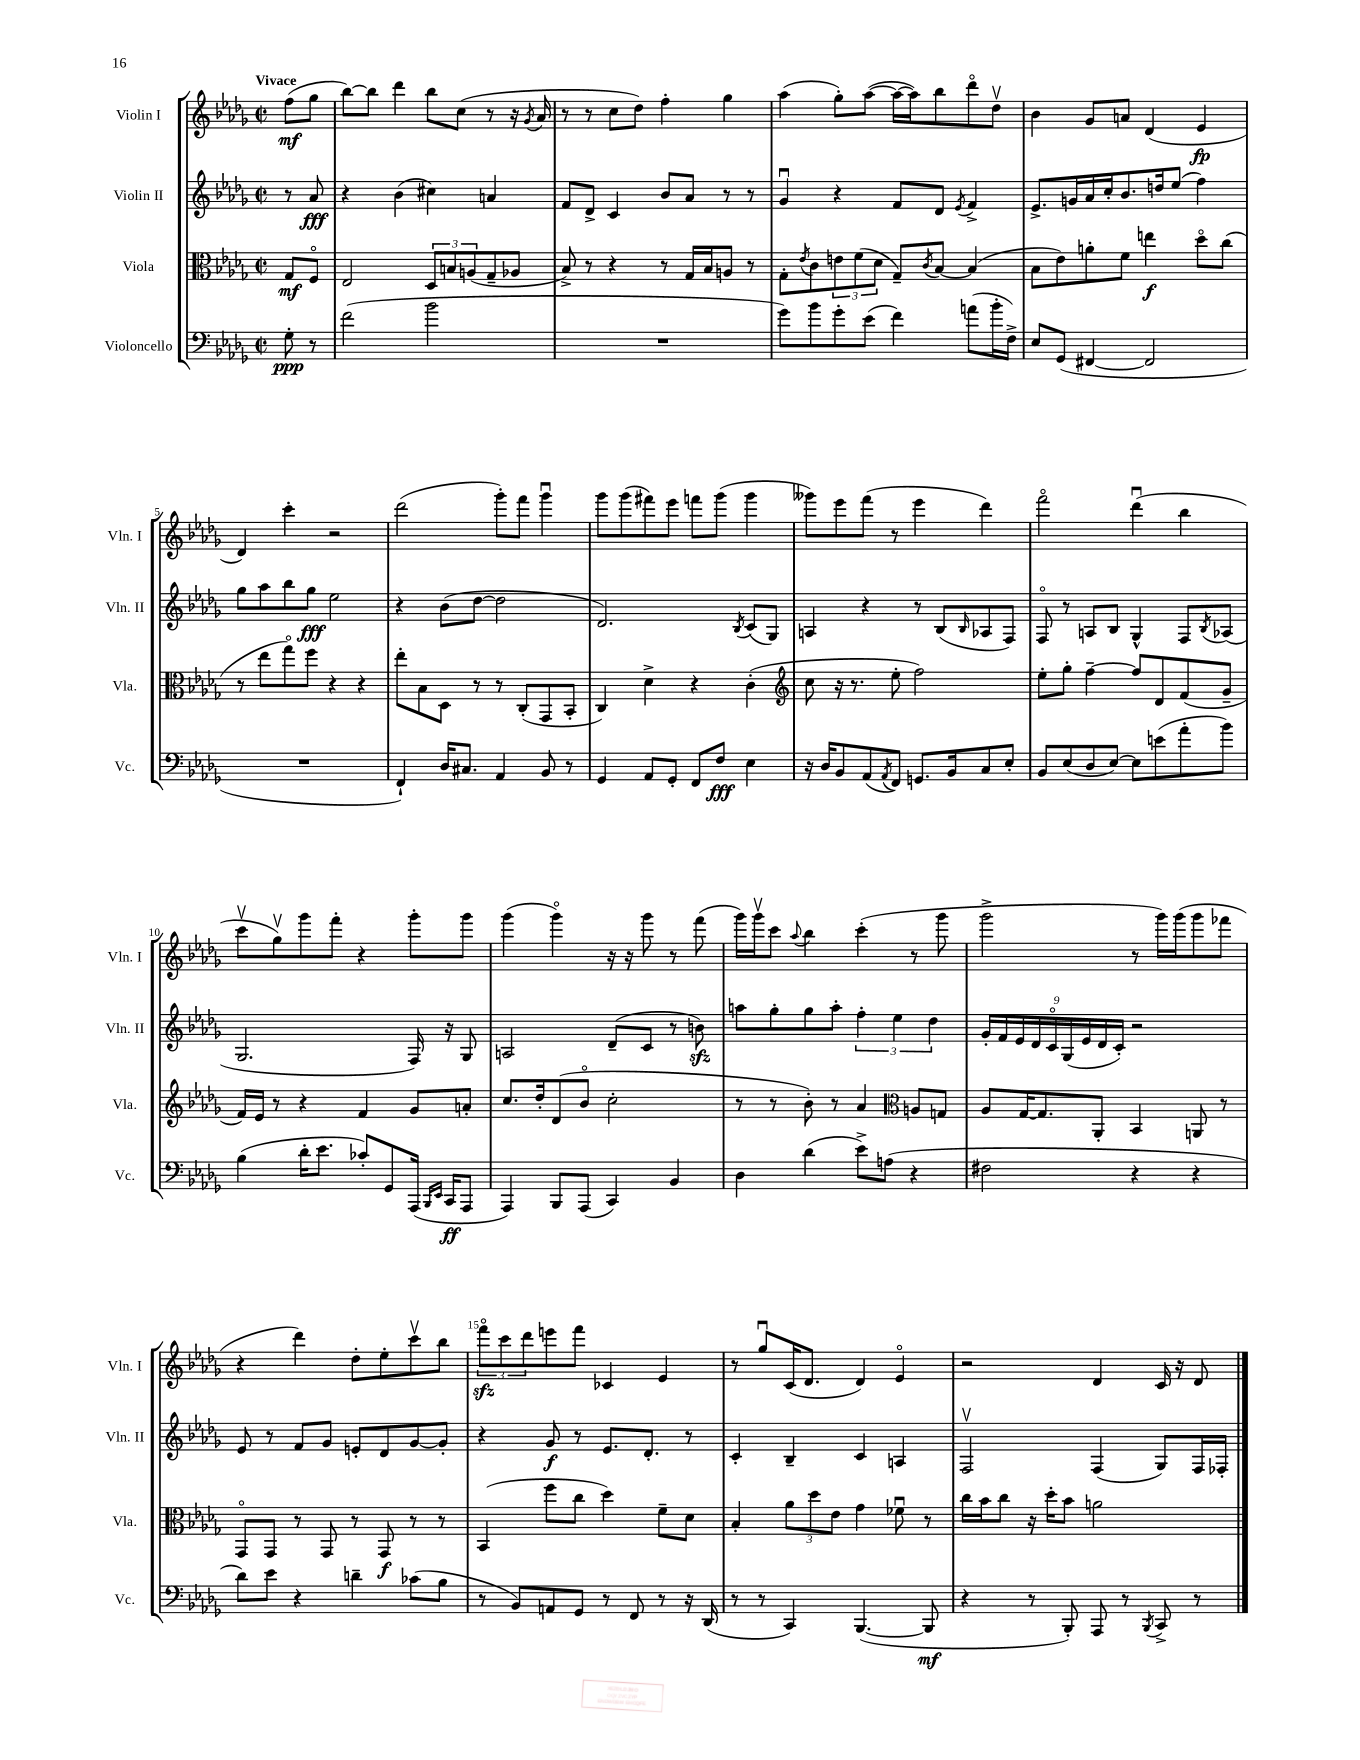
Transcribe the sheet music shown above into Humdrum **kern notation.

**kern	**kern	**kern	**kern
*staff4	*staff3	*staff2	*staff1
*clefF4	*clefC3	*clefG2	*clefG2
*k[b-e-a-d-g-]	*k[b-e-a-d-g-]	*k[b-e-a-d-g-]	*k[b-e-a-d-g-]
*M2/2	*M2/2	*M2/2	*M2/2
*met(c|)	*met(c|)	*met(c|)	*met(c|)
8G-'	8G-	8r	(8ff
8r	8Fo	8a-	8gg-
=	=	=	=
(2f	2E-	4r	[8bb-)
.	.	.	8bb-]
.	.	(4b-	4ddd-
2b-	12D-	4cc#)	8bb-
.	12B	.	.
.	.	.	(8cc
.	(12A	.	.
.	8G-~	4a	8r
.	8A-	.	16r
.	.	.	8qg-
.	.	.	16a-
=	=	=	=
1r	8B-^)	8f	8r
.	8r	8d-^	8r
.	4r	4c	8cc
.	.	.	8dd-)
.	8r	8b-	4ff'
.	16G-	8a-	.
.	16B-	.	.
.	8A	8r	4gg-
.	8r	8r	.
=	=	=	=
8g-)	8G-'	4g-u	(4aa-
.	8qe-	.	.
8b-	8c	.	.
8g-'	12e	4r	8gg-')
.	(12f	.	.
(8e-	.	.	([8aa-
.	12d-	.	.
4f)	8G-~)	8f	16aa-_
.	.	.	16aa-])
.	8qc	.	.
.	[8B-	8d-	8bb-
.	.	8qe-	.
(8a	(4B-]	4f^	8ddd-o
16b-'	.	.	8dd-v
16F^)	.	.	.
=	=	=	=
8E-	8B-	8.e-^	4b-
(8GG-	8e-)	.	.
.	.	16g	.
[4FF#	8a'	16a-	8g-
.	.	16cc'	.
.	8f	8.b-	8a
2FF#]	4ee	.	(4d-
.	.	16dd	.
.	.	(8ee-	.
.	8dd-o	4ff)	4e-
.	(8cc	.	.
=	=	=	=
1r	8r	8gg-	4d-)
.	8ee-	8aa-	.
.	8gg-o)	8bb-	4ccc'
.	8ff	8gg-	.
.	4r	2ee-	2r
.	4r	.	.
=	=	=	=
4FF`)	8ee-'	4r	(2ddd-
.	8B-	.	.
16D-	8D-	(8b-	.
8.C#	.	.	.
.	8r	[8dd-	.
4AA-	8r	2dd-]	8ggg-')
.	(8C'	.	8fff
8BB-	8GG-	.	4ggg-u
8r	8BB-'	.	.
=	=	=	=
4GG-	4C)	2.d-)	8ggg-
.	.	.	(8ggg-
8AA-	4d-^	.	8fff#)
8GG-'	.	.	8eee-
8FF	4r	.	8fff
8F	.	.	(8ggg-
.	.	8qB-	.
4E-	(4c'	(8c	4ggg-
.	.	8G-)	.
=	=	=	=
*	*clefG2	*	*
16r	8cc	4A	8ggg--)
16D-	.	.	.
8BB-	16r	.	8eee-
.	8.r	.	.
(8AA-	.	4r	(8fff
8qAA-	.	.	.
8FF)	8ee-'	.	8r
8.GG	2ff)	8r	4eee-
.	.	(8B-	.
16BB-	.	.	.
.	.	16qqB-	.
8C	.	8A-	4ddd-)
8E-'	.	8F)	.
=	=	=	=
8BB-	8ee-'	8Fo	2fffo
(8E-	8gg-'	8r	.
8D-	[4ff~	8A	.
[8E-)	.	8B-	.
8E-]	8ff]	4G-^^	(4ddd-u
(8e	8d-	.	.
8a-'	(8f	8F	4bb-
.	.	8qB-	.
8b-)	8g-~	(8A-	.
=	=	=	=
(4B-	16f)	2.G-	8cccv
.	16e-	.	.
.	8r	.	8gg-v)
16d-'	4r	.	8ggg-
8.e-	.	.	.
.	.	.	8fff'
8c-')	4f	.	4r
8GG-	.	.	.
(16AAA-	8g-	16F)	8ggg-'
16qqBBB-	.	.	.
16qqEE-	.	.	.
16CC	.	16r	.
8AAA-	8a'	8G-	8ggg-
=	=	=	=
4AAA-)	8.cc	2A	(4ggg-
.	16dd-'	.	.
8BBB-	(8d-	.	4ggg-o)
(8AAA-	8b-o	.	.
4CC)	2cc'	(8d-~	16r
.	.	.	16r
.	.	8c	8ggg-
4BB-	.	8r	8r
.	.	8b)	(8fff
=	=	=	=
4D-	8r	8aa	16ggg-)
.	.	.	16ggg-v
.	8r	8gg-'	8ccc
.	.	.	8qqaa-
(4d-	8b-')	8gg-	4bb-
.	8r	8aa'	.
8e-^)	4a-	6ff'	(4ccc'
(8A	.	.	.
.	.	6ee-	.
*	*clefC3	*	*
4r	8A	.	8r
.	.	6dd-	.
.	8G	.	8ggg-
=	=	=	=
2F#	8A-	18g-'	2ggg-^
.	.	18f	.
.	.	18e-	.
.	[16G-	.	.
.	.	18d-	.
.	8.G-]	.	.
.	.	18co	.
.	.	(18G-	.
.	.	18e-	.
.	8AA-'	.	.
.	.	18d-	.
.	.	18c')	.
4r	4BB-	2r	8r
.	.	.	16ggg-)
.	.	.	(16ggg-
4r	8AA	.	8ggg-
.	8r	.	8fff-
=	=	=	=
8d-)	8GG-o	8e-	4r
8e-	8GG-	8r	.
4r	8r	8f	4ddd-)
.	8GG-	8g-	.
4d~	8r	8e'	8dd-'
.	8GG-	8d-	8ee-'
(8c-	8r	[8g-	8cccv
8B-	8r	8g-']	8bb-
=	=	=	=
8r	(4BB-	4r	12fffo
.	.	.	12ccc
8BB-)	.	.	.
.	.	.	12ddd-
8AA	8ff	8g-	8eee
8GG-	8cc	8r	8fff
8r	4dd-)	8.e-	4c-
8FF	.	.	.
.	.	8.d-'	.
8r	8f~	.	4e-
16r	8d-	8r	.
(16DD-	.	.	.
=	=	=	=
8r	4B-'	4c'	8r
8r	.	.	8gg-u
4CC)	12a-	4B-~	(16c
.	.	.	8.d-
.	12dd-	.	.
.	12e-	.	.
([4.BBB-	4g-	4c	4d-)
.	8f-u	4A	4e-o
8BBB-]	8r	.	.
=	=	=	=
4r	16cc	2Fv	2r
.	16b-	.	.
.	8cc	.	.
8r	16r	.	.
.	16dd-'	.	.
8BBB-')	8b-	.	.
8AAA-	2a	(4F	4d-
8r	.	.	.
8qBBB-	.	.	.
8CC^	.	8G-)	16c
.	.	.	16r
8r	.	16F	8d-
.	.	16F-'	.
==	==	==	==
*-	*-	*-	*-
